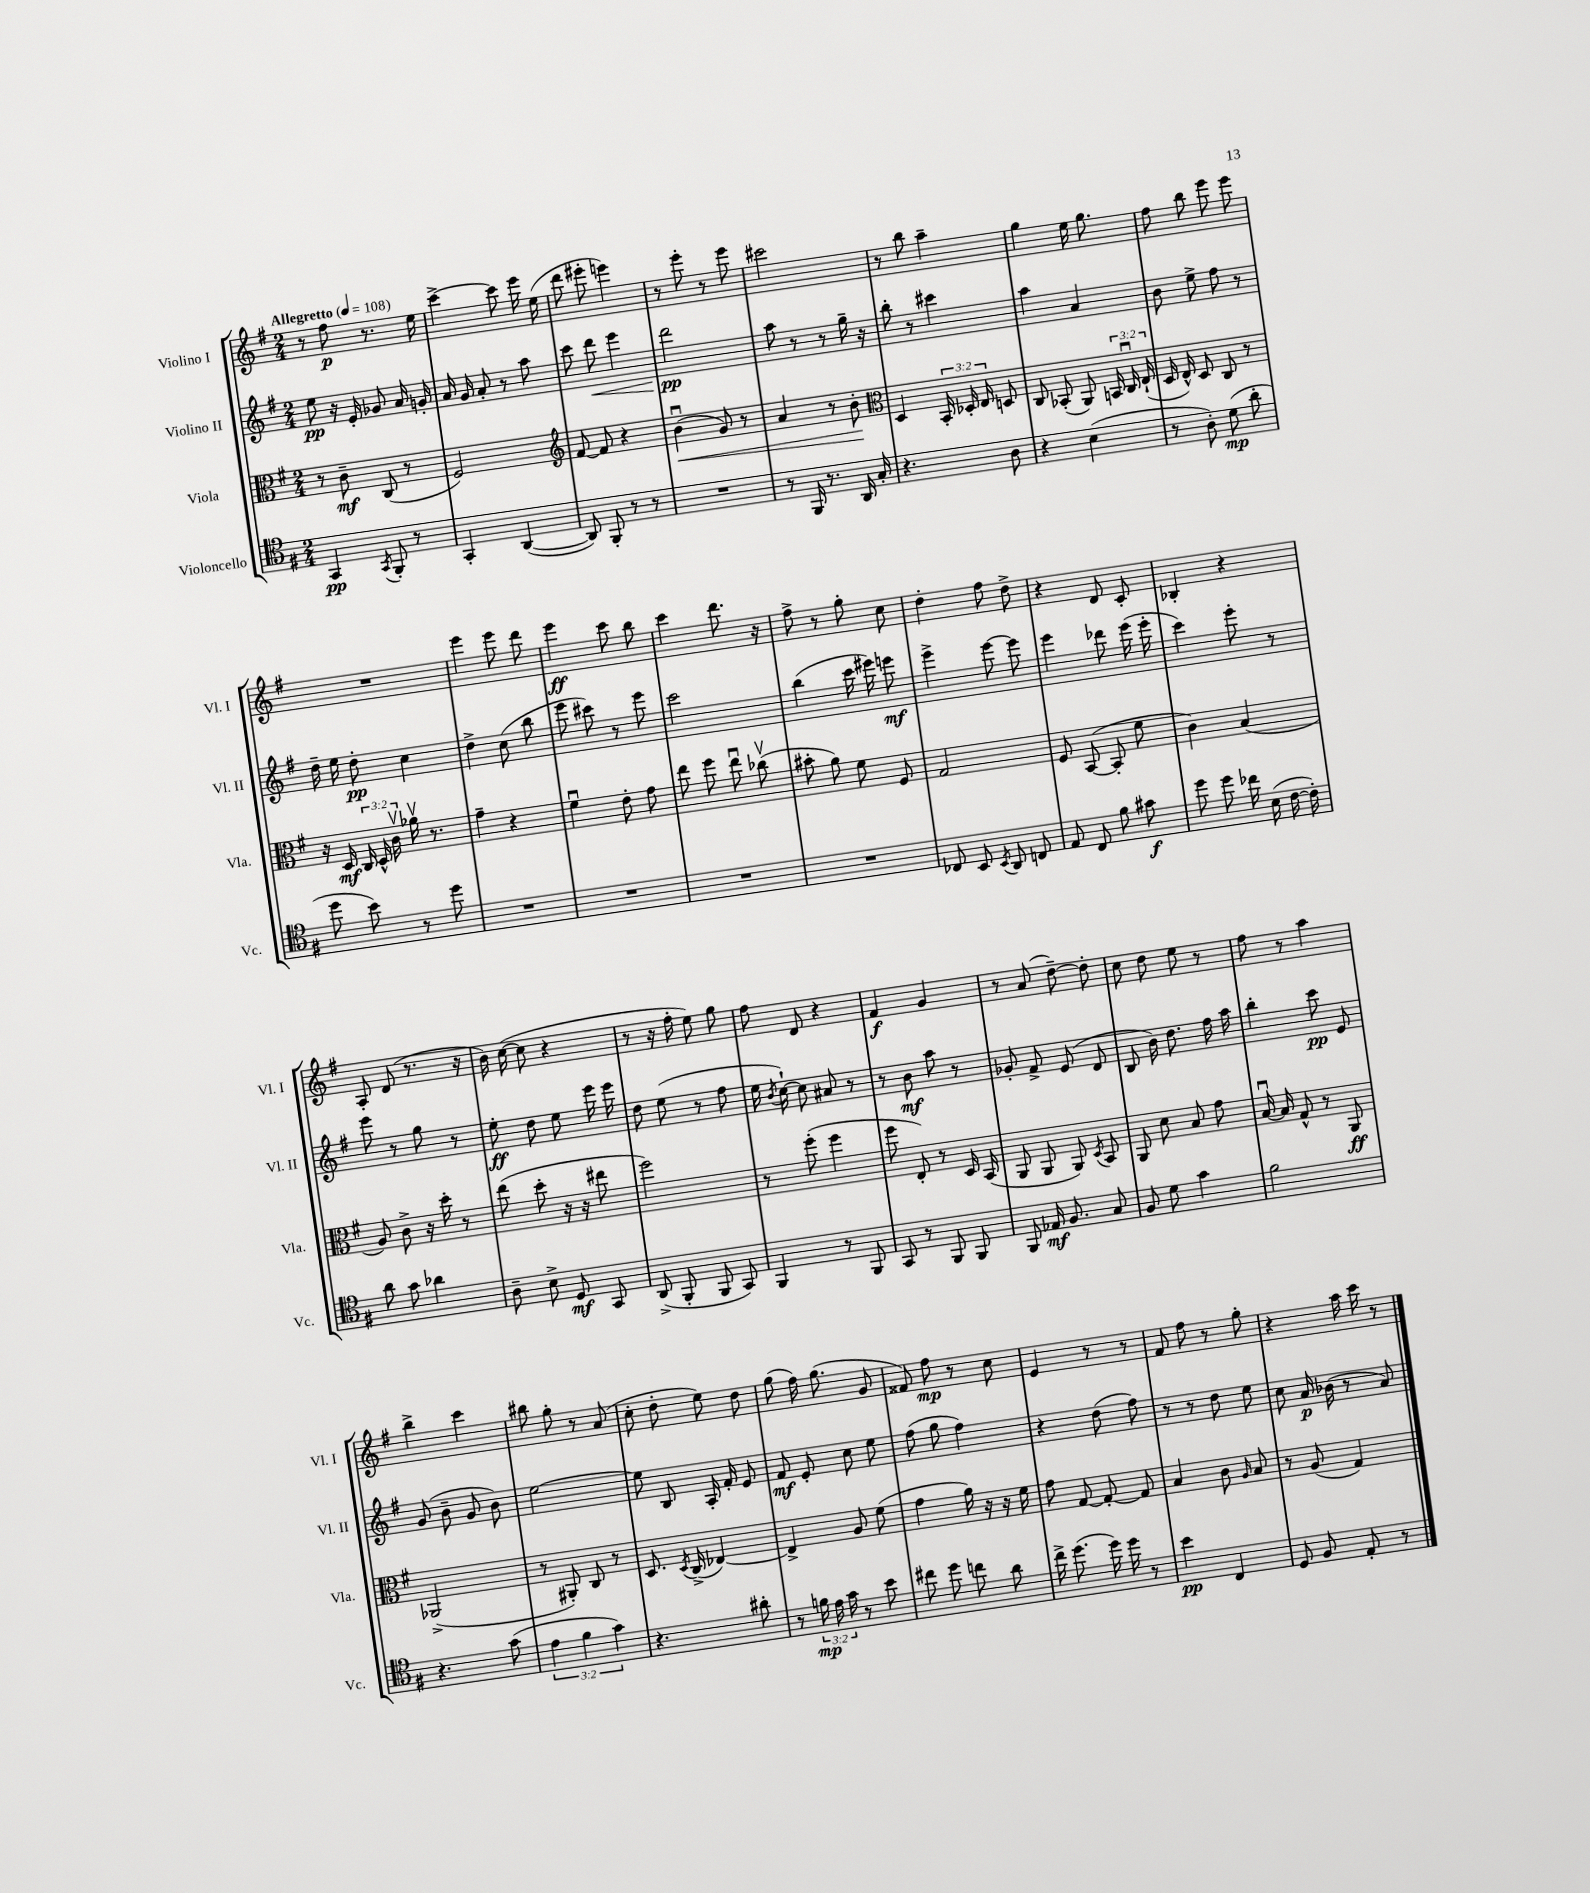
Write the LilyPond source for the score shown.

<<
\new StaffGroup <<
\new Staff = "s0" \with { instrumentName = "Violino I" shortInstrumentName = "Vl. I" } {
    \clef treble \key g \major \numericTimeSignature \time 2/4 \tempo "Allegretto" 4 = 108
    \autoBeamOff r8 fis''8\p r8. e''16 |
    c'''4~-> c'''8 e'''16 e''16( |
    d'''8 eis'''8-. e'''4) |
    r8 e'''8-. r8 e'''8 |
    cis'''2 |
    r8 b''8 a''4-- |
    g''4 e''16 g''8. |
    fis''8 b''8 e'''8 e'''8 |
    R2 |
    e'''4 e'''8 d'''8 |
    e'''4\ff c'''8 b''8 |
    c'''4 d'''8. r16 |
    fis''8-> r8 g''8-. c''8 |
    d''4-. fis''8 d''8-> |
    r4 d'8 c'8-. |
    bes4-. r4 |
    a8-. d'8( r8. r16 |
    b'16) c''16~( c''8 r4 |
    r8 r16 fis''16-. e''8) g''8 |
    fis''8 d'8 r4 |
    fis'4\f g'4 |
    r8 a'8( d''8~--) d''8-. |
    c''8 d''8 e''8 r8 |
    fis''8 r8 a''4 |
    b''4-> c'''4 |
    bis''8 g''8-. r8 a'8( |
    c''8-. d''8-. e''8) d''8 |
    g''8( fis''16) g''8.( g'8 |
    fisis'8) fis''8\mp r8 c''8 |
    e'4 r8 r8 |
    fis'8 fis''8 r8 g''8-. |
    r4 a''16 c'''16 r8 \bar "|." |
}
\new Staff = "s1" \with { instrumentName = "Violino II" shortInstrumentName = "Vl. II" } {
    \clef treble \key g \major \numericTimeSignature \time 2/4
    \autoBeamOff e''8\pp r16 e'16-. ges'8 a'16 g'16-. |
    a'16 g'16 a'8-. r8 a''8 |
    c'''8 d'''8\< e'''4 |
    d'''2\pp\! |
    a''8 r8 r8 g''16-- r16 |
    b''8-. r8 cis'''4 |
    a''4 a'4 |
    b'8 e''8-> fis''8 r8 |
    d''16-- e''16 d''8-.\pp c''4 |
    d''4-> c''8( b''8 |
    e'''8 cis'''8) r8 e'''8 |
    c'''2 |
    b''4( c'''16 eis'''16) e'''8\mf |
    e'''4-> e'''8~ e'''8 |
    e'''4 des'''8 e'''16( e'''16-. |
    c'''4) e'''8-. r8 |
    e'''8 r8 g''8 r8 |
    e''8-.\ff d''8 e''8 e'''16 e'''16 |
    d''8 e''8( r8 fis''8 |
    e''16 \acciaccatura { b'8 } c''16~-!) c''8 ais'8 r8 |
    r8 b'8\mf a''8 r8 |
    ges'8-. fis'8-> e'8( d'8 |
    b8 b'16) d''8. fis''16 a''16 |
    b''4-. c'''8\pp e'8 |
    g'8( b'8-- g'8 b'8) |
    e''2~ |
    e''8 b8 a16-. fis'16-. e'8 |
    fis'8\mf e'8-. c''8 e''8 |
    fis''8( g''8 fis''4) |
    r4 d''8( fis''8) |
    r8 r8 d''8 e''8 |
    c''8 a'16\p bes'16( r8 a'8) \bar "|." |
}
\new Staff = "s2" \with { instrumentName = "Viola" shortInstrumentName = "Vla." } {
    \clef alto \key g \major \numericTimeSignature \time 2/4 \override Staff.TupletNumber.text = #tuplet-number::calc-fraction-text
    \autoBeamOff r8 c'8--\mf c8( r8 |
    fis2) |
    \clef treble fis'8~ fis'8 r4 |
    b'4\downbow\<( g'8) r8 |
    a'4 r8 b'8-.\! |
    \clef alto d4 \tuplet 3/2 { b,16-. des16-. e16 } d8 |
    c8 bes,8-.( a,8) \tuplet 3/2 { b,16 c16\downbow e16-!( } |
    d16 e16-^) d8 c8 r8 |
    r16 d16\mf \tuplet 3/2 { c16 d16-^ c'16\upbow } aes'16\upbow r8. |
    g'4-- r4 |
    fis'4\downbow e'8-. g'8 |
    e''8 fis''8 e''8\downbow ces''8\upbow( |
    bis'8-. a'8) fis'8 fis8 |
    g2 |
    fis8 b,8~( b,8-. fis'8 |
    c'4) b4( |
    a8) c'8-> r16 d''16-. r8 |
    e''8( d''8-. r16 r16 eis''8 |
    fis''2) |
    r8 fis''8-.( fis''4 |
    fis''8 e8-.) r8 d16 b,16( |
    a,8 a,8 a,8) \acciaccatura { d8 } b,8 |
    a,8 d'8 b8 g'8 |
    b16~\downbow b16 g8-^ r8 a,8\ff |
    aes,2->( |
    r8 ais,8-.) c8 r8 |
    d8. \acciaccatura { d8 } c16->( ees4~) |
    ees4-> a8 fis'8( |
    g'4 a'16) r16 r16 fis'16 |
    g'8 g8~ g8~-. g8 |
    b4 c'8 \grace { a16 } b8 |
    r8 a8( g4) \bar "|." |
}
\new Staff = "s3" \with { instrumentName = "Violoncello" shortInstrumentName = "Vc." } {
    \clef tenor \key g \major \numericTimeSignature \time 2/4 \override Staff.TupletNumber.text = #tuplet-number::calc-fraction-text
    \autoBeamOff g,4\pp \acciaccatura { g,8 } fis,8-. r8 |
    g,4-. a,4~( |
    a,8) fis,8-. r8 r8 |
    R2 |
    r8 fis,16 r8. a,16 g16-. |
    r4. a8 |
    r4 b4( |
    r8 a8-.) d'8\mp( a'8-. |
    d''8 b'8) r8 d''8 |
    R2 |
    R2 |
    R2 |
    R2 |
    ces8 b,8 \acciaccatura { b,8 } a,8 c8 |
    e8 c8 fis'8 gis'8\f |
    d''8 d''8 ces''16 b16( c'16~ c'16-.) |
    a'8 g'8 aes'4 |
    a8-- b8-> d8\mf g,8 |
    a,8->( fis,8-. fis,8 g,8) |
    fis,4 r8 fis,8 |
    g,8 r8 fis,8 fis,8 |
    fis,8 ees16\mf fis8. g8 |
    fis8 d'8 g'4 |
    fis'2 |
    r4. g'8( |
    \tuplet 3/2 { e'4 fis'4 g'4) } |
    r4. ais'8-. |
    r8 \tuplet 3/2 { f'16\mp e'16 g'16 } r8 b'8 |
    cis''8 d''8 c''8 a'8 |
    c''16-> d''8.( d''16) d''16 r8 |
    b'4\pp c4 |
    d8 fis8 e8-. r8 \bar "|." |
}
>>
>>
\layout { \context { \Score \remove "Bar_number_engraver" } }
